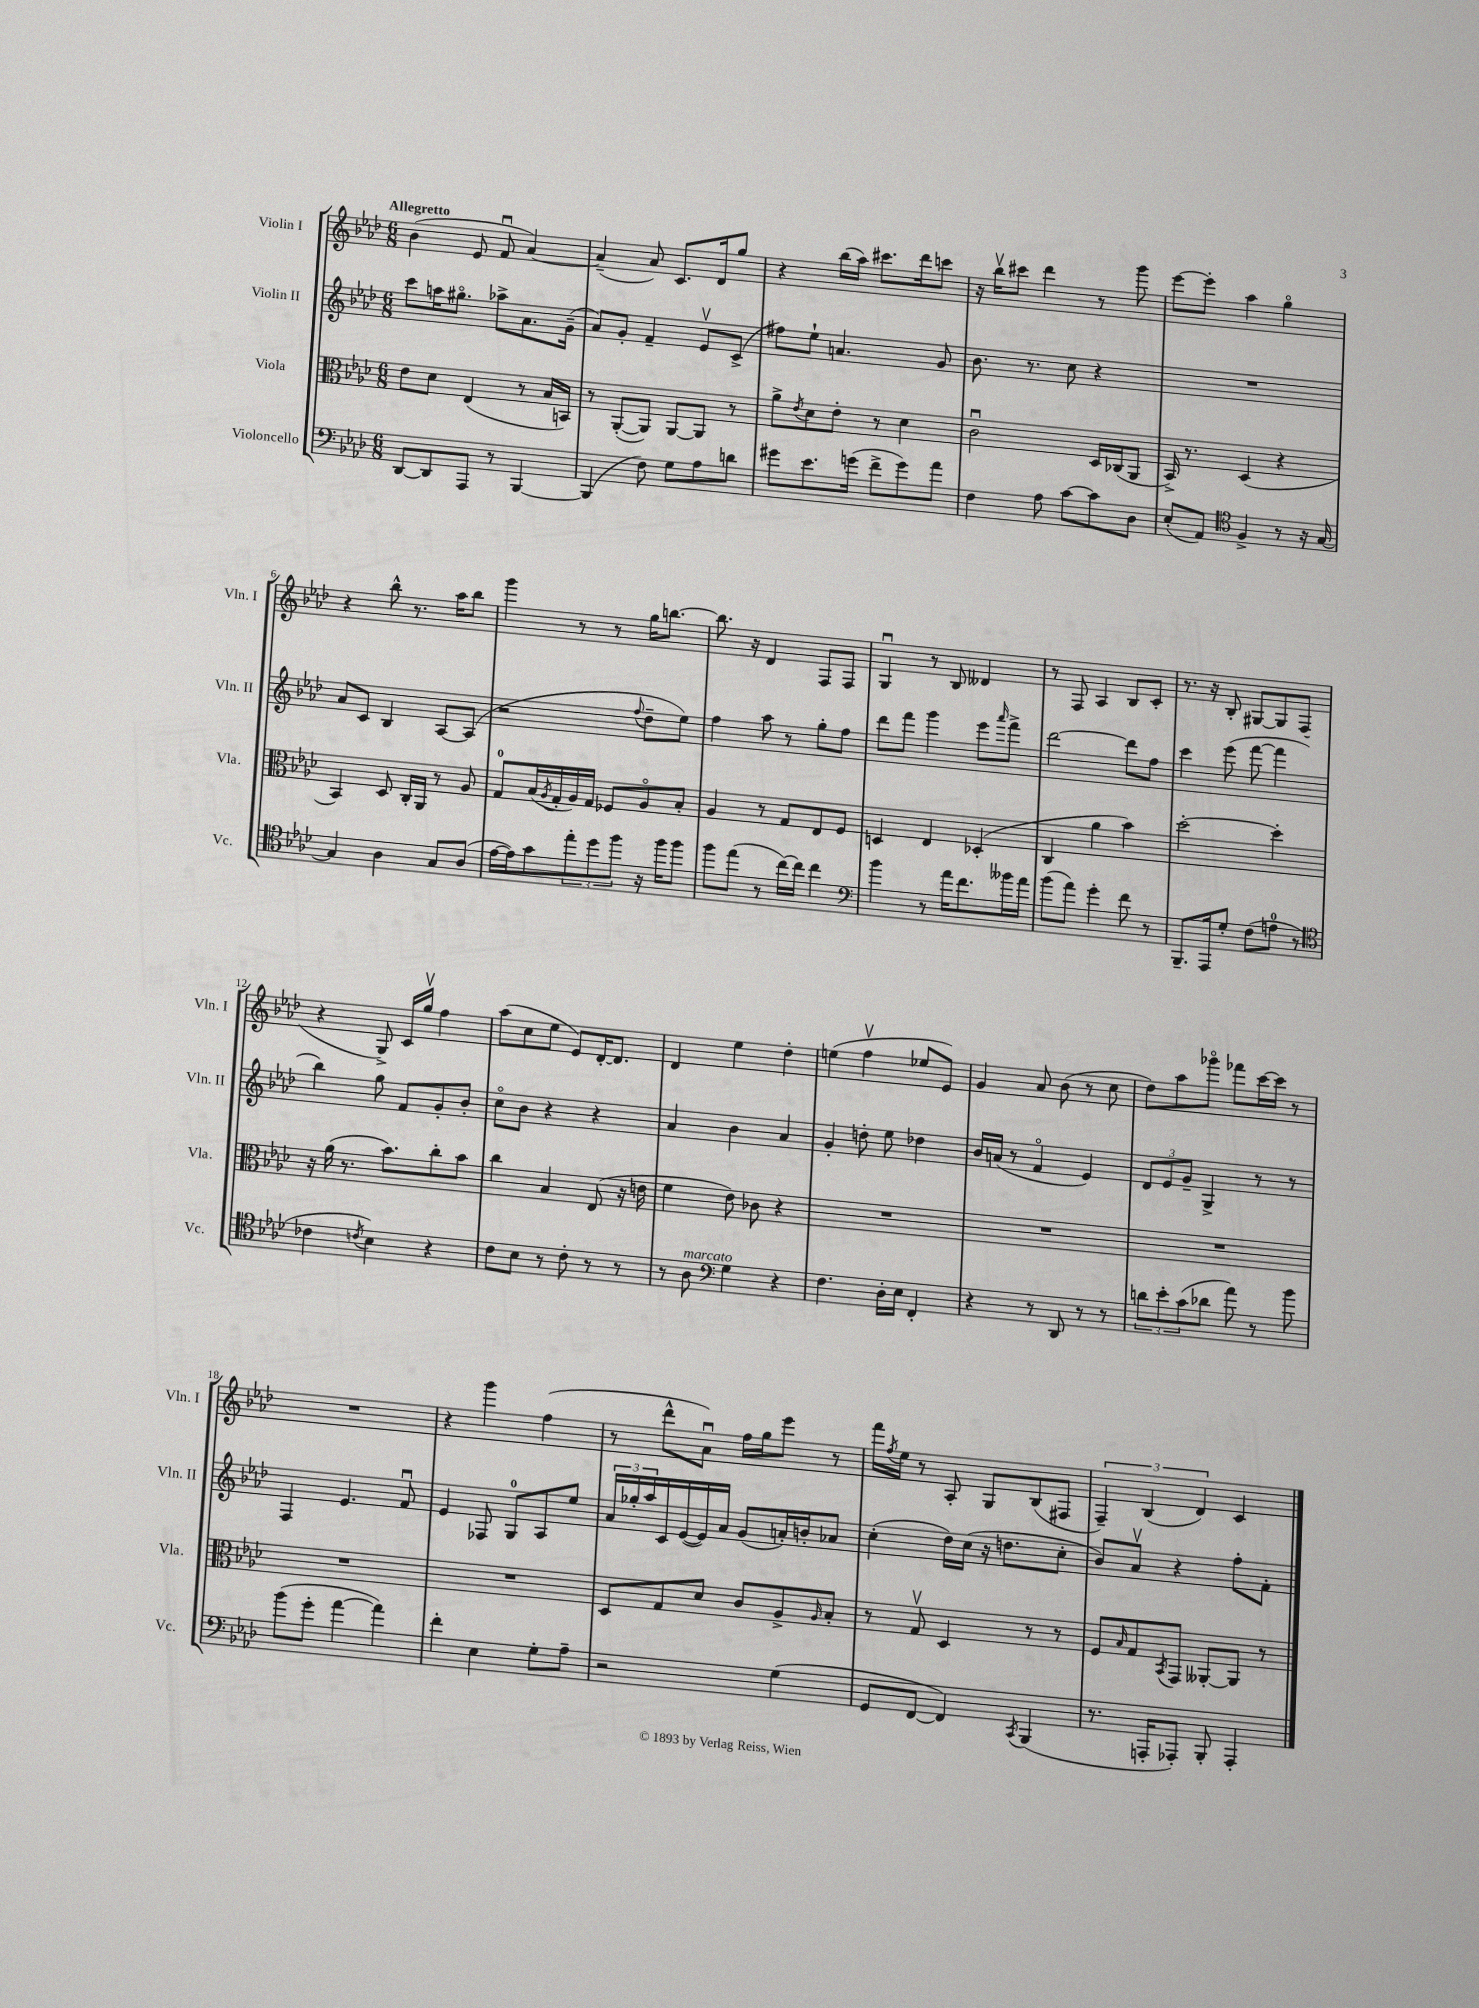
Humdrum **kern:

**kern	**kern	**kern	**kern
*staff4	*staff3	*staff2	*staff1
*clefF4	*clefC3	*clefG2	*clefG2
*k[b-e-a-d-]	*k[b-e-a-d-]	*k[b-e-a-d-]	*k[b-e-a-d-]
*M6/8	*M6/8	*M6/8	*M6/8
[8DD-/L	8e-\L	8ccc\L	(4b-\
8DD-/]	8d-\J	16aa\K	.
.	.	8.gg#o\J	.
8AAA-/J	(4E-/	.	8e-/
8r	.	8aa-^\L	8fu/
[4BBB-/	8r	8.a-\	[4a-/)
.	16B-/LL	.	.
.	16BB/JJ)	(16g~\Jk	.
=	=	=	=
(4BBB-/]	8r	8a-/L)	(4a-~/]
.	([8AA-'/L	8g'/J	.
8F\)	8AA-/]J)	4f~/	8a-/)
8G\L	[8AA-/L	.	8.c/L
8A-\	8AA-/]J	8e-v/L	.
.	.	.	16d-/k
8d\J	8r	(8c^/J	8gg/J
=	=	=	=
8g#\L	8a-^\L	8ff#\L)	4r
.	8qe-/	.	.
8.e-\	8d-\	8ee-`\J	.
.	8e-'\J	4.a/	(16bb-\LL
(16g\Jk	.	.	16aa-\JJ)
8f^\L	8r	.	8.ccc#\L
8g\)	4d-\	.	.
.	.	.	16ddd-\k
8a-\J	.	8g/	8ccc\J
=	=	=	=
4F\	2cu\	8.b-\	16r
.	.	.	16bb-v\LK
.	.	.	8ccc#\J
.	.	8.r	.
8A-\	.	.	4ddd-\
[8c\L	.	8cc\	.
8c\]	16D-/LL	4r	8r
.	(16C-/J	.	.
8D-\J	8AA-/J	.	8ggg\
=	=	=	=
(8E-'/L	16BB-^/)	2.r	[8eee-\L
.	8.r	.	.
8AA-/J)	.	.	8eee-'\]J
*clefC4	*	*	*
4F^/	(4D-/	.	4aa-\
8r	4r	.	4ggo\
16r	.	.	.
[16G/	.	.	.
=	=	=	=
4G/]	4BB-/)	8a-/L	4r
.	.	8c/J	.
4A-\	8D-/	4B-/	8bb-^^\
.	16C'/LL	.	8.r
.	16AA-/JJ	.	.
8G/L	8r	[8A-/L	.
.	.	.	16aa-\LK
(8A-/J	8A-/	(8A-/]J	8bb-\J
=	=	=	=
[16e-\LL	8G/L	2r	4ggg\
16e-\]J)	.	.	.
8g\	(16B-/L	.	.
.	8qA-/	.	.
.	16G'/	.	.
12ee-'\	16A-/)	.	8r
.	16G/JJ	.	.
12dd-\	.	.	.
.	8F-/L	.	8r
12ff\J	.	.	.
.	.	8qqff/	.
16r	8A-o/	8dd-~\L	16gg\LK
16ff\LK	.	.	[8.bb\J
8ff\J	8B-'/J	8ee-\J)	.
=	=	=	=
8ff\L	4A-/	4ff\	8.bb\]
(8ee-\J	.	.	.
.	.	.	16r
8r	8r	8aa-\	4d-/
[16cc\LL)	8G/L	8r	.
16cc\]JJ	.	.	.
4cc\	8E-/	8gg'\L	8F/L
.	8F/J	8ff\J	8F/J
=	=	=	=
*clefF4	*	*	*
4b-\	4D/	8ddd-\L	4Gu/
.	.	8fff\J	.
8r	4E-/	4ggg\	8r
16a-\LK	.	.	8B-/
8.f\	.	.	.
.	(4D-'/	8eee-\L	4d--/
.	.	16qqaaa-/	.
16b--\L	.	8fff^\J	.
16a-\JJ	.	.	.
=	=	=	=
(8b-\L	4C/	[2ddd-\	8r
8a-\J)	.	.	8F/
4g'\	4a-\	.	4A-/
8f\	4b-\)	8ddd-\]L	8B-/L
8r	.	8ff\J	8c'/J
=	=	=	=
8.BBB-~/L	[2dd-'\	4ccc\	8.r
16AAA-/k	.	.	16r
8G'/J	.	(8eee-\	8B-'/
(8F\L	.	[8fff\	[8G#/L
8A\J	4dd-'\]	4fff\]	8G#/]
8r	.	.	(8F/J
=	=	=	=
*clefC4	*	*	*
4c-\	16r	4bb-\)	4r
.	(16a-\	.	.
.	8.r	.	.
8qc/	.	.	.
4B-\)	.	8gg\	8G^/)
.	8.b-\L)	.	.
.	.	8f/L	16c/LL
.	.	.	16ggv/JJ
4r	8cc'\	8g'/	4ff\
.	8b-\J	8b-'/J	.
=	=	=	=
8c\L	4cc\	8cco\L	(8aa-\L
8B-\J	.	8b-\J	8cc\
8r	4B-/	4r	8ee-\J
8c'\	.	.	8e-/L)
8r	(8E-/	4r	[16d-'/K
.	.	.	8.d-/]J
8r	16r	.	.
.	16e\	.	.
=	=	=	=
8r	4f\	4a-/	4d-/
8A-\	.	.	.
*clefF4	*	*	*
4G\	8e-\)	4b-\	4ee-\
.	8c-\	.	.
4r	4r	4a-/	4dd-'\
=	=	=	=
4.F\	2.r	4g'/	(4ee\
.	.	8dd'\	4ffv\
16D-'\LL	.	8ee-\	.
16E-\JJ	.	.	.
4FF'/	.	4dd-\	8ee-/L
.	.	.	8e-/J)
=	=	=	=
4r	2.r	16b-/LL	4g/
.	.	(16a/JJ	.
.	.	8r	.
8r	.	4fo/	8a-/
8DD-/	.	.	(8b-\
8r	.	4e-/)	8r
8r	.	.	8cc\
=	=	=	=
12d\L	2.r	12d-/L	8dd-\L)
12e-'\	.	12e-/	.
.	.	.	8aa-\
(12c\	.	12g~/J	.
8d-\J	.	4G^/	8ggg-o\J
8a-\)	.	.	8fff-\L
8r	.	8r	[16ccc\L
.	.	.	16ccc\]JJ
8b-\	.	8r	8r
=	=	=	=
(8b-\L	2.r	4F/	2.r
8g'\J	.	.	.
[4a-\	.	4.e-/	.
4a-\])	.	.	.
.	.	8fu/	.
=	=	=	=
4f'\	2.r	4e-/	4r
4E-\	.	8F-/	4ggg\
.	.	8G/L	.
8G'\L	.	8A-/	(4ff\
8A-~\J	.	8ee-/J	.
=	=	=	=
2r	8D-/L	24a-/LL	8r
.	.	24gg-'/	.
.	.	24aa-/	.
.	8G/	16c/	8ddd-^^\L
.	.	([16e-/	.
.	8d-/J	16e-/])	8a-u\J)
.	.	16a-/JJ	.
.	8c/L	(8g/L	16ff\LL
.	.	.	16gg\J
(4G\	8A-^/	16a'/L)	8eee-\J
.	.	16b'/J	.
.	16qqA-/	.	.
.	8B-'/J	8a-/J	8r
=	=	=	=
8GG/L	8r	(4cc'\	16fff\LL
.	.	.	8qff/
.	.	.	16ee-\JJ
[8FF/J	8Gv/	.	8r
4FF/])	4D-/	16dd-\LL)	8A-'/
.	.	(16cc\JJ	.
.	.	16r	8G/L
.	.	8.dd\L	.
8qCC/	.	.	.
(4BBB-/	8r	.	(8B-/
.	8r	8cc'\J	8F#/J
=	=	=	=
8.r	8F/L	8b-/L)	6F~/)
.	16qqB-/	.	.
.	8G/	8a-v/J	.
.	.	.	(6B-/
16AAA'/LK	.	.	.
.	8qBB-/	.	.
8AAA-'/J)	8GG/J	4r	.
.	.	.	6d-/)
8BBB-'/	[8AA--'/L	.	.
4AAA-'/	8AA--/]J	8ff'\L	4c/
.	8r	8f'\J	.
==	==	==	==
*-	*-	*-	*-
